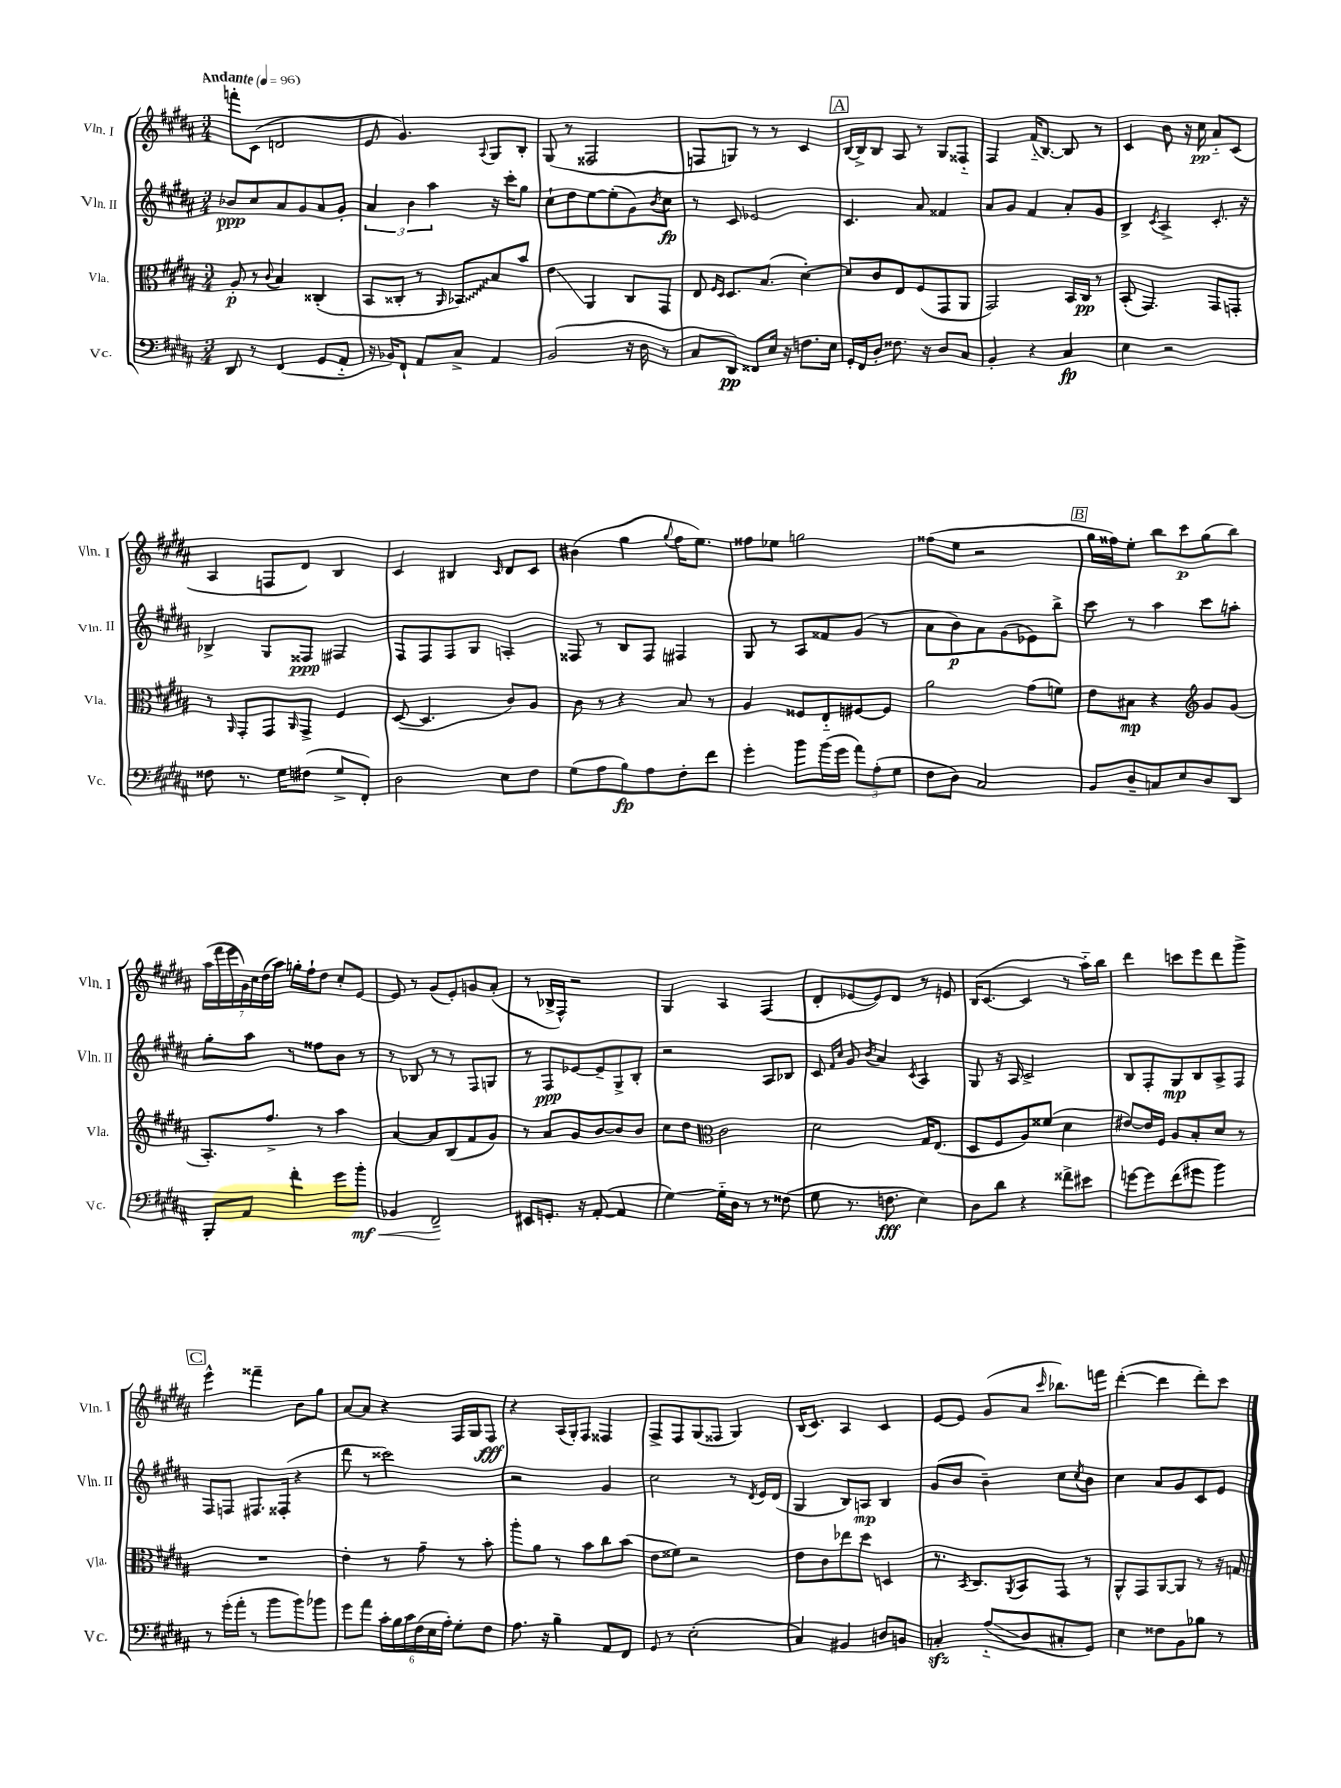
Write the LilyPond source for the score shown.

<<
\new StaffGroup <<
\new Staff = "s0" \with { instrumentName = "Vln. I" shortInstrumentName = "Vln. I" } {
    \clef treble \key b \major \numericTimeSignature \time 3/4 \tempo "Andante" 4 = 96
    f'''8-. cis'8( d'2 |
    e'8 gis'4.) \appoggiatura { ais8 } gis8 b8-. |
    gis8( r8 fisis2 |
    f8 g8) r8 r8 cis'4 |
    \mark \markup { \box "A" } b16~ b16-> b8 ais8 r8 gis8 fisis8-_ |
    fis4 fis'16-_( b8.~) b8 r8 |
    cis'4 b'8 r16 cis''16\pp ais'8-_ cis'8( |
    ais4 f8 dis'8) b4 |
    cis'4 bis4 \grace { cis'16 } dis'8 cis'8 |
    bis'4( gis''4 \appoggiatura { gis''8 } fis''16 e''8.) |
    fisis''8 ees''8 g''2 |
    fisis''8( e''8 r2 |
    \mark \markup { \box "B" } gis''16 fisis''16) e''8-. b''8 cis'''8\p gis''8( b''8) |
    \tuplet 7/4 { ais''16( fis'''16 e'''16 gis'16) cis''16 dis''16( ais''16) } g''16-. fis''16-! dis''8 cis''8-. e'8~ |
    e'8 r8 gis'8( e'8-.) g'8 ais'8-.( |
    r8 bes16-> fis16-^) r2 |
    gis4 ais4 fis4( |
    dis'8-. ees'8~ ees'8) dis'8 r8 e'8 |
    b16( cis'8.~ cis'4 r8 ais''16-_) b''16 |
    dis'''4 c'''8 e'''8 dis'''8 gis'''8-> |
    \mark \markup { \box "C" } e'''4-^ fisis'''4-- b'8 gis''8 |
    ais'8~ ais'8 r4 fis16 gis16 fis8\fff |
    r4 ais16( gis16-.) fis8 fisis4 |
    fis8-> fis8 gis8( fisis8 gis4) |
    b16( cis'8.) ais4 cis'4 |
    e'8~ e'8 gis'8( ais'8 \grace { cis'''16 } bes''8.) f'''16 |
    dis'''4~-.( dis'''4 dis'''8-.) cis'''8 \bar "|." |
}
\new Staff = "s1" \with { instrumentName = "Vln. II" shortInstrumentName = "Vln. II" } {
    \clef treble \key b \major \numericTimeSignature \time 3/4
    bes'8\ppp cis''8 ais'8 gis'8 ais'8 gis'8-. |
    \tuplet 3/2 { ais'4 b'4 ais''4 } r16 cis'''16-. gis''8 |
    cis''8-! dis''8 e''8~ e''8-.( gis'8) \acciaccatura { b'8 } cis''8\fp |
    r8 cis'8 ees'2 |
    \mark \markup { \box "A" } cis'4. ais'8 fisis'4 |
    ais'8 gis'8 fis'4 ais'8-. gis'8 |
    b4-> \acciaccatura { cis'8 } ais4-> cis'8.-. r16 |
    bes4-> gis8 fisis8\ppp fis4 |
    fis8 fis8 fis8 gis8 a4-. |
    fisis8 r8 b8 fisis8 fis4 |
    gis8 r8 ais8 fisis'8 gis'8( r8 |
    ais'8 b'8\p) ais'8 gis'8( ees'8) b''8-> |
    \mark \markup { \box "B" } cis'''8 r8 ais''4 cis'''8 a''8-. |
    gis''8-. ais''8 r8 fisis''8 b'8 r8 |
    r8 bes8 r8 r8 fis8 g8 |
    r8 fis8\ppp ees'8~ ees'8-- gis8-> b8-. |
    r2 ais8 bes8 |
    cis'8 \grace { fis'16 cis''16 } gis'8 \acciaccatura { b'8 } ais'4 \acciaccatura { cis'8 } ais4 |
    gis8 r16 ais16 cis'2-> |
    b8 fis8-. gis8\mp b8 ais8-> fis8 |
    \mark \markup { \box "C" } fis8 f8 fis8. fisis16-.( r4 |
    dis'''8 r8 cisis'''2) |
    r2 gis'4 |
    cis''2 r8 \acciaccatura { dis'8 } e'16 dis'16( |
    gis4 b8) a8\mp b4 |
    gis'8( b'8 b'4--) cis''8 \acciaccatura { cis''8 } b'8 |
    cis''4 ais'8 gis'8 cis'8 e'8 \bar "|." |
}
\new Staff = "s2" \with { instrumentName = "Vla." shortInstrumentName = "Vla." } {
    \clef alto \key b \major \numericTimeSignature \time 3/4
    ais8-.\p r8 \appoggiatura { cis'8 } b4 cisis4-.( |
    b,8 cisis8-. r8 \grace { ais,16 } \once \override Glissando.style = #'zigzag bes,8\glissando) b8 b'8 |
    e'4\glissando ais,4 cis8 gis,8 |
    e8 \grace { fis16 dis16 } dis8. b8.( dis'4~-.) |
    \mark \markup { \box "A" } dis'8 cis'8 e8 fis8( gis,8 ais,8 |
    gis,2) b,16 cis16\pp r8 |
    b,8-.( gis,4.) gis,8 g,8-. |
    r8 \grace { ais,16 } gis,8-. gis,8 \grace { ais,16 } gis,8-> fis4 |
    dis8~( dis4. cis'8) ais8 |
    cis'8 r8 r4 b8 r8 |
    ais4 fisis8 e8-_ fis8~ fis8 |
    ais'2 gis'8( f'8) |
    \mark \markup { \box "B" } e'8 bis8\mp r4 \clef treble gis'8 gis'8( |
    ais8.-.) fis''8.-> r8 ais''4 |
    ais'4~ ais'8 b8( fis'8 gis'8) |
    r8 ais'8 gis'8 b'8~ b'8 b'8 |
    cis''8 dis''8 \clef alto cis'2 |
    dis'2 gis16 e8.( |
    dis8 fis8 ais8) fisis'8( dis'4 |
    eis'8~) eis'16 fis16 ais8 b8-. dis'8 r8 |
    \mark \markup { \box "C" } R2. |
    e'4-. r8 gis'8-- r8 b'8-. |
    ais''8-. ais'8 r8 b'8 cis''8 b'8( |
    e'8 fisis'8) r2 |
    e'8 cis'8 ees''8 dis''8 d4 |
    r8. \acciaccatura { b,8 } cis8. \acciaccatura { ais,8 } b,8 gis,8 r8 |
    ais,8-^ gis,8 ais,8~ ais,8 r8 r16 g16 \bar "|." |
}
\new Staff = "s3" \with { instrumentName = "Vc." shortInstrumentName = "Vc." } {
    \clef bass \key b \major \numericTimeSignature \time 3/4
    dis,8 r8 fis,4( gis,8 ais,8-_ |
    r16 bes,16) fis,8-! ais,8 cis8-> ais,4 |
    b,2( r16 dis16 r8 |
    cis8 dis,8\pp) fisis,8 e16 r16 f8. e16 |
    \mark \markup { \box "A" } gis,16-. fis,16 dis8-. fisis8. r16 dis8 cis8 |
    b,4-. r4 cis4\fp |
    e4 r2 |
    fisis8 r8. gis16 fis8( gis8-> fis,8-.) |
    dis2 e8 fis8 |
    gis8( ais8 b8\fp) ais8 fis8-. fis'8 |
    gis'4-. b'8 b'16( gis'16 \tuplet 3/2 { ais'8) ais8-.( gis8 } |
    fis8 dis8) cis2 |
    \mark \markup { \box "B" } b,8 dis8-- c8 e8 dis8 dis,8 |
    b,,8-. ais,8 fis'4-. gis'8 b'8-.\mf\< |
    bes,4 fis,2--\! |
    eis,8 g,8.-. r16 ais,8~-.( ais,4 |
    gis4~) gis16-_ dis16 r8 r8 fisis8( |
    gis8 r8. f8.\fff e4) |
    dis8 dis'8 r4 fisis'8-> eis'8 |
    g'8~ g'8 fis'8( gis'8 b'4) |
    \mark \markup { \box "C" } r8 gis'16-.( ais'16-. r8 b'8 b'8) bes'8 |
    gis'8 ais'8 \tuplet 6/4 { cis'16-. b16 cis'16 fis16( e16 ais16-.) } gis8-. fis8 |
    ais8. r16 b4-- ais,8 fis,8 |
    gis,8 r8 e2-.( |
    cis4) bis,4 d8 b,8 |
    c4-.\sfz ais8-_\glissando( dis8 cis8-. gis,8) |
    e4 fisis8 b,8 bes8 r8 \bar "|." |
}
>>
>>
\layout { \context { \Score \remove "Bar_number_engraver" } }
